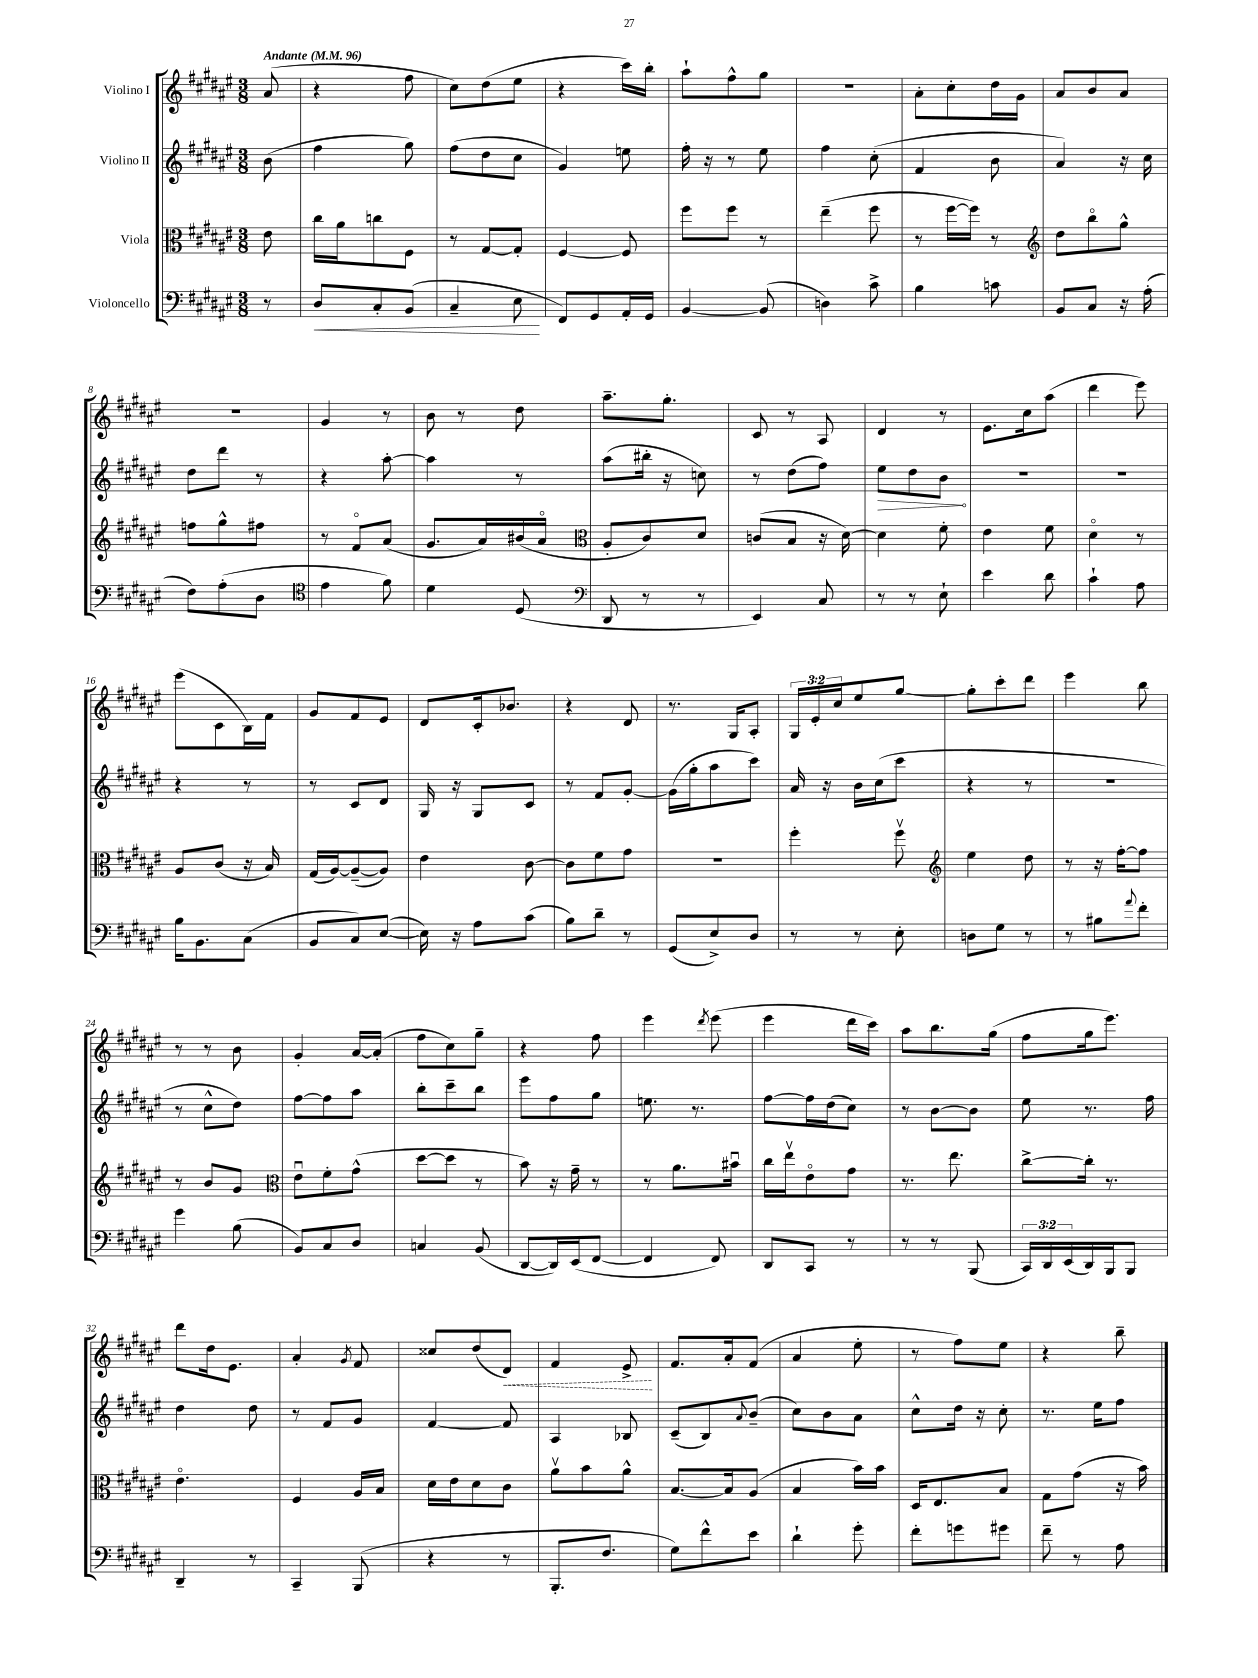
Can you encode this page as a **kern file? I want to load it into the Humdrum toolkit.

**kern	**kern	**kern	**kern
*staff4	*staff3	*staff2	*staff1
*clefF4	*clefC3	*clefG2	*clefG2
*k[f#c#g#d#a#e#]	*k[f#c#g#d#a#e#]	*k[f#c#g#d#a#e#]	*k[f#c#g#d#a#e#]
*M3/8	*M3/8	*M3/8	*M3/8
*MM96	*MM96	*MM96	*MM96
8r	8e#	(8b	(8a#
=	=	=	=
8D#	16cc#	4ff#	4r
.	16a#	.	.
8C#'	8cc	.	.
(8BB	8F#	8gg#)	8ff#
=	=	=	=
4C#~	8r	(8ff#	8cc#)
.	[8G#	8dd#	(8dd#
8E#	8G#']	8cc#	8ee#
=	=	=	=
8FF#)	[4F#	4g#)	4r
8GG#	.	.	.
16AA#'	8F#]	8ee	16ccc#)
16GG#	.	.	16bb'
=	=	=	=
[4BB	8ff#	16ff#'	8aa#`
.	.	16r	.
.	8ff#	8r	8ff#^^
(8BB]	8r	8ee#	8gg#
=	=	=	=
4D)	(4ee#~	4ff#	4.r
8c#^	8ff#	(8cc#'	.
=	=	=	=
4B	8r	4f#	8a#'
.	[16ff#	.	8cc#'
.	16ff#])	.	.
8c	8r	8b	16dd#
.	.	.	16g#
=	=	=	=
*	*clefG2	*	*
8BB	8dd#	4a#)	8a#
8C#	8bbo	.	8b
16r	8gg#^^	16r	8a#
(16A#'	.	16cc#	.
=	=	=	=
8F#)	8ff	8dd#	4.r
(8A#'	8gg#^^	8ddd#	.
8D#	8ff#	8r	.
=	=	=	=
*clefC4	*	*	*
4e#	8r	4r	4g#
.	8f#o	.	.
8f#)	(8a#	[8aa#'	8r
=	=	=	=
4d#	8.g#	4aa#]	8b
.	.	.	8r
.	16a#)	.	.
(8D#	(16b#	8r	8dd#
.	16a#o	.	.
=	=	=	=
*clefF4	*clefC3	*	*
8DD#	8A#'	(8aa#	8.aa#~
8r	8c#)	16bb#'	.
.	.	16r	8.gg#'
8r	8d#	8cc)	.
=	=	=	=
4EE#)	(8c	8r	8c#
.	8B	(8dd#	8r
8C#	16r	8ff#)	8A#
.	[16d#)	.	.
=	=	=	=
8r	4d#]	8ee#	4d#
8r	.	8dd#	.
8E#`	8f#'	8b	8r
=	=	=	=
4e#	4e#	4.r	8.e#
.	.	.	16cc#
8d#	8f#	.	(8aa#
=	=	=	=
4c#`	4d#o	4.r	4ddd#
8A#	8r	.	8eee#)
=	=	=	=
16B	8A#	4r	(8eee#
8.BB	.	.	.
.	(8c#	.	8c#
(8C#	16r	8r	16B)
.	16B)	.	16f#
=	=	=	=
8BB	(16G#	8r	8g#
.	[16A#)	.	.
8C#)	(8A#~_	8c#	8f#
([8E#	8A#])	8d#	8e#
=	=	=	=
16E#])	4e#	16G#	8d#
16r	.	16r	.
8A#	.	8G#	16c#'
.	.	.	8.b-
(8c#	[8c#	8c#	.
=	=	=	=
8B)	8c#]	8r	4r
8d#~	8f#	8f#	.
8r	8g#	[8g#'	8d#
=	=	=	=
(8GG#	4.r	(16g#]	8.r
.	.	16gg#'	.
8E#^)	.	8aa#	.
.	.	.	16G#
8D#	.	8ccc#)	8A#'
=	=	=	=
8r	4ff#'	16a#	24G#
.	.	.	24e#'
.	.	16r	.
.	.	.	24cc#
8r	.	16b	8ee#
.	.	(16cc#	.
8E#'	8ff#v	8ccc#	[8gg#
=	=	=	=
*	*clefG2	*	*
8D	4ee#	4r	8gg#']
8G#	.	.	8ccc#'
8r	8dd#	8r	8ddd#
=	=	=	=
8r	8r	4.r	4eee#
8B#	16r	.	.
.	[16ff#'	.	.
8qqa#	.	.	.
8f#'	8ff#]	.	8bb
=	=	=	=
4g#	8r	8r	8r
.	8b	8cc#^^	8r
(8B	8g#	8dd#)	8b
=	=	=	=
*	*clefC3	*	*
8BB)	8e#u	[8ff#	4g#'
8C#	8f#'	8ff#]	.
8D#	(8g#^^	8aa#	[16a#
.	.	.	(16a#']
=	=	=	=
4C	[8dd#	8bb'	8ff#
.	8dd#]	8ccc#~	8cc#)
(8BB	8r	8bb	8gg#~
=	=	=	=
[8DD#	8b)	8eee#	4r
16DD#])	16r	8ff#	.
(16EE#	16g#~	.	.
[8FF#	8r	8gg#	8ff#
=	=	=	=
4FF#]	8r	8.ee	4eee#
.	8.a#	.	.
.	.	8.r	.
.	.	.	8qddd#
8FF#)	.	.	(8eee#
.	16b#u	.	.
=	=	=	=
8DD#	16cc#	[8ff#	4eee#
.	16ee#v	.	.
8CC#	8e#o	16ff#]	.
.	.	(16dd#	.
8r	8g#	8cc#)	16ddd#
.	.	.	16ccc#)
=	=	=	=
8r	8.r	8r	8aa#
8r	.	[8b	8.bb
.	8.ee#	.	.
(8BBB	.	8b]	.
.	.	.	(16gg#
=	=	=	=
24CC#)	[8cc#^	8ee#	8ff#
24DD#	.	.	.
(24EE#	.	.	.
16DD#)	16cc#']	8.r	16gg#
16BBB	8.r	.	8.eee#)
8BBB	.	.	.
.	.	16ff#	.
=	=	=	=
4DD#~	4.e#o	4dd#	8ddd#
.	.	.	16dd#
.	.	.	8.e#
8r	.	8dd#	.
=	=	=	=
4CC#~	4F#	8r	4a#'
.	.	8f#	.
.	.	.	8qg#
(8BBB	16A#	8g#	8f#
.	16B	.	.
=	=	=	=
4r	16d#	[4f#	8cc##
.	16e#	.	.
.	8d#	.	(8dd#
8r	8c#	8f#]	8d#)
=	=	=	=
8.BBB'	8a#v	4A#	4f#
.	8b	.	.
8.F#	.	.	.
.	8a#^^	8B-	8e#^
=	=	=	=
8G#)	[8.B	(8c#~	8.f#
8f#^^	.	8B)	.
.	16B]	.	16a#'
.	.	8qqa#	.
8e#	(8A#	(8b~	(8f#
=	=	=	=
4d#`	4B	8cc#)	4a#
.	.	8b	.
8g#'	16b)	8a#	8ee#'
.	16b	.	.
=	=	=	=
8f#'	16D#	8cc#^^	8r
.	8.E#	.	.
8g	.	16dd#	8ff#)
.	.	16r	.
8g#	8B	8cc#'	8ee#
=	=	=	=
8f#~	8G#	8.r	4r
8r	(8g#	.	.
.	.	16ee#	.
8A#	16r	8ff#	8bb~
.	16b)	.	.
==	==	==	==
*-	*-	*-	*-
